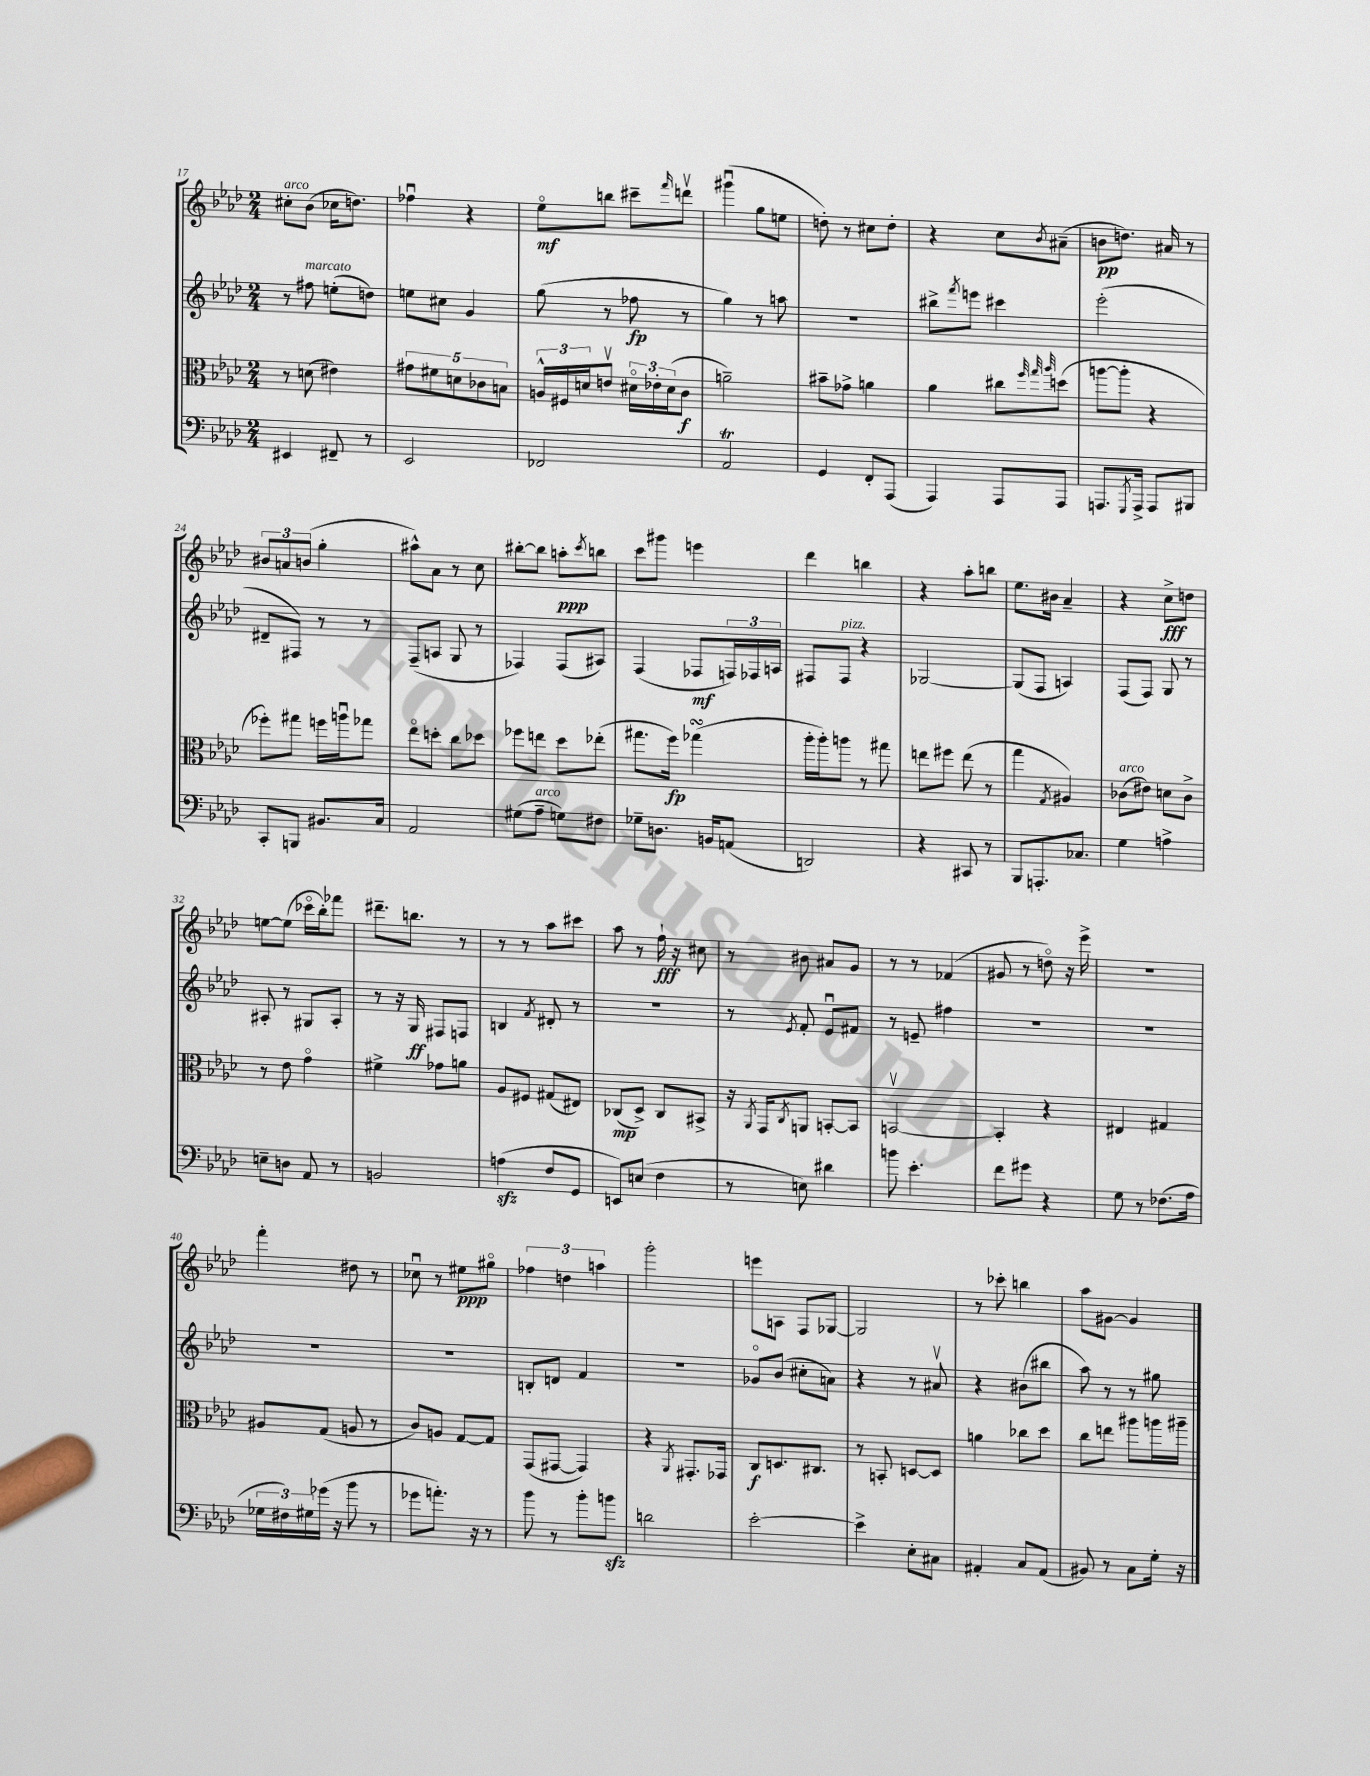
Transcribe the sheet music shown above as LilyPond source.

<<
\new StaffGroup <<
\new Staff = "s0" {
    \clef treble \key aes \major \numericTimeSignature \time 2/4
    cis''8-.^\markup { \italic "arco" } bes'8( ces''16 d''8.) |
    fes''4\downbow r4 |
    ees''8\flageolet\mf b''8 cis'''8-- \grace { f'''16 } d'''8\upbow |
    gis'''4\downbow( g''8 e''8 |
    d''8-.) r8 cis''8 d''8-. |
    r4 c''8 \acciaccatura { bes'8 } ais'8--( |
    b'8\pp d''8.) ais'16 r8 |
    \tuplet 3/2 { bis'8 a'8 b'8( } g''4-. |
    ais''8-^) aes'8 r8 c''8 |
    bis''8~-. bis''8 a''8-.\ppp \acciaccatura { c'''8 } b''8 |
    c'''8 gis'''8 e'''4 |
    des'''4 b''4 |
    r4 aes''8-. b''8 |
    ees''8. bis'16 aes'4-- |
    r4 c''8->\fff d''8 |
    e''8~ e''8( ces'''16\flageolet bes''16-.) fes'''8 |
    dis'''8.-- b''8. r8 |
    r8 r8 aes''8 cis'''8 |
    aes''8 r8 f''16-!\fff r16 cis''8 |
    r8 bis'8 ais'8 g'8 |
    r8 r8 fes'4( |
    gis'8 r8 d''8\flageolet) r16 ees'''16-> |
    R2 |
    f'''4-. dis''8 r8 |
    ces''8\downbow r8 eis''8\ppp gis''8\flageolet |
    \tuplet 3/2 { fes''4 d''4 a''4 } |
    g'''2-. |
    e'''8 a8 f8 ges8~ |
    ges2 |
    r8 ces'''8-. b''4 |
    aes''8 gis'8~ gis'4 \bar "|." |
}
\new Staff = "s1" {
    \clef treble \key aes \major \numericTimeSignature \time 2/4
    r8 fis''8^\markup { \italic "marcato" } e''8-.( d''8) |
    e''8 cis''8 g'4 |
    g''8( r8 fes''8\fp r8 |
    g''4) r8 a''8 |
    r2 |
    bis''8-> \acciaccatura { f'''8 } e'''8 cis'''4 |
    ees'''2-.( |
    dis'8-- fis8) r8 r8 |
    f8--( a8 g8 r8 |
    fes4) fes8( ais8) |
    f4( fes8\mf \tuplet 3/2 { f16) fes16 a16 } |
    fis8 fis8^\markup { \italic "pizz." } r4 |
    ges2~ |
    ges8( f8 a4) |
    f8( f8) g8 r8 |
    ais8-. r8 gis8 ais8-. |
    r8 r16 g16\ff fis8 f8 |
    b4 \acciaccatura { f'8 } dis'8-. r8 |
    R2 |
    r8 \acciaccatura { ees'8 } f'8-. ees'8\downbow fis'8 |
    r8 e'8-- fis''4 |
    r2 |
    R2 |
    R2 |
    R2 |
    b8-. d'8 f'4 |
    r2 |
    ges'8\flageolet bes'8( cis''8-. a'8) |
    r4 r8 ais'8\upbow |
    r4 bis'8( bis''8 |
    aes''8) r8 r8 gis''8 \bar "|." |
}
\new Staff = "s2" {
    \clef alto \key aes \major \numericTimeSignature \time 2/4
    r8 d'8( eis'4) |
    \tuplet 5/4 { gis'8 fis'8 d'8 ces'8 b8 } |
    \tuplet 3/2 { a16-^ fis16 d'16 } e'8\upbow \tuplet 3/2 { dis'16\flageolet ees'16-. dis'16( } c'8\f |
    a'2--) |
    bis'8-- ges'8-> a'4 |
    aes'4 cis''8 \grace { f''32 g''32 aes''32 } d''8( |
    a''8~ a''8-. r4 |
    fes''8-.) gis''8 f''16 a''16\downbow ges''8 |
    ees''8\flageolet d''8-. c''8 des''8 |
    fes''8 e''8 des''8 ees''8-.( |
    gis''8. f''16\fp) ges''4\turn( |
    aes''16-. aes''16-.) a''8 r8 gis''8 |
    e''8 fis''8 e''8( r8 |
    g''4 \acciaccatura { g8 } ais4) |
    ces'8^\markup { \italic "arco" }( eis'8) d'8 ces'8-> |
    r8 ees'8 g'4\flageolet |
    fis'4-> ges'8 a'8 |
    aes8 fis8 gis8( eis8) |
    ces8\mp( des8->) ces8 bis,8-> |
    r16 \acciaccatura { aes,8 } g,16 \acciaccatura { c8 } a,8 b,8~-. b,8 |
    b,2~\upbow |
    b,4-. r4 |
    eis4 gis4 |
    ais8 g8( a8 r8 |
    c'8) a8 g8~ g8 |
    g,8( gis,8~ gis,4) |
    r4 \acciaccatura { aes,8 } gis,8.-. ges,16 |
    c8\f d8. cis8. |
    r8 b,8-. d8~ d8 |
    a'4 ces''8 des''8 |
    c''8 e''8 ais''8 a''16 ais''16-- \bar "|." |
}
\new Staff = "s3" {
    \clef bass \key aes \major \numericTimeSignature \time 2/4
    eis,4 fis,8-- r8 |
    ees,2 |
    fes,2 |
    aes,2\trill |
    g,4 f,8-. aes,,8( |
    aes,,4) aes,,8 aes,,8 |
    a,,8. \acciaccatura { g,,8 } a,,16-> a,,8 bis,,8 |
    c,8-. b,,8 bis,8. c16 |
    aes,2 |
    gis8( aes8--^\markup { \italic "arco" } g8) fis8 |
    ges8-- d8. b,16 a,8( |
    d,2) |
    r4 cis,8 r8 |
    bes,,8 a,,8.-. ces8. |
    g4 a4-> |
    e8-- d8 aes,8 r8 |
    b,2 |
    a4\sfz( f8 g,8 |
    e,8) e8( f4 |
    r8 e8) dis'4 |
    b'8 ees'4.-. |
    f'8 gis'8 r4 |
    g8 r8 fes8.( aes16 |
    \tuplet 3/2 { ges16 fis16) gis16 } ges'16( r16 bes'8 r8 |
    ges'8 a'8.-.) r16 r8 |
    bes'8 r8 bes'8-. b'8\sfz |
    d'2 |
    ees'2~-. |
    ees'4-> ees8-. cis8 |
    ais,4-. c8 ais,8( |
    bis,8) r8 c8 g16-. r16 \bar "|." |
}
>>
>>
\layout { \context { \Score currentBarNumber = #17 } }
